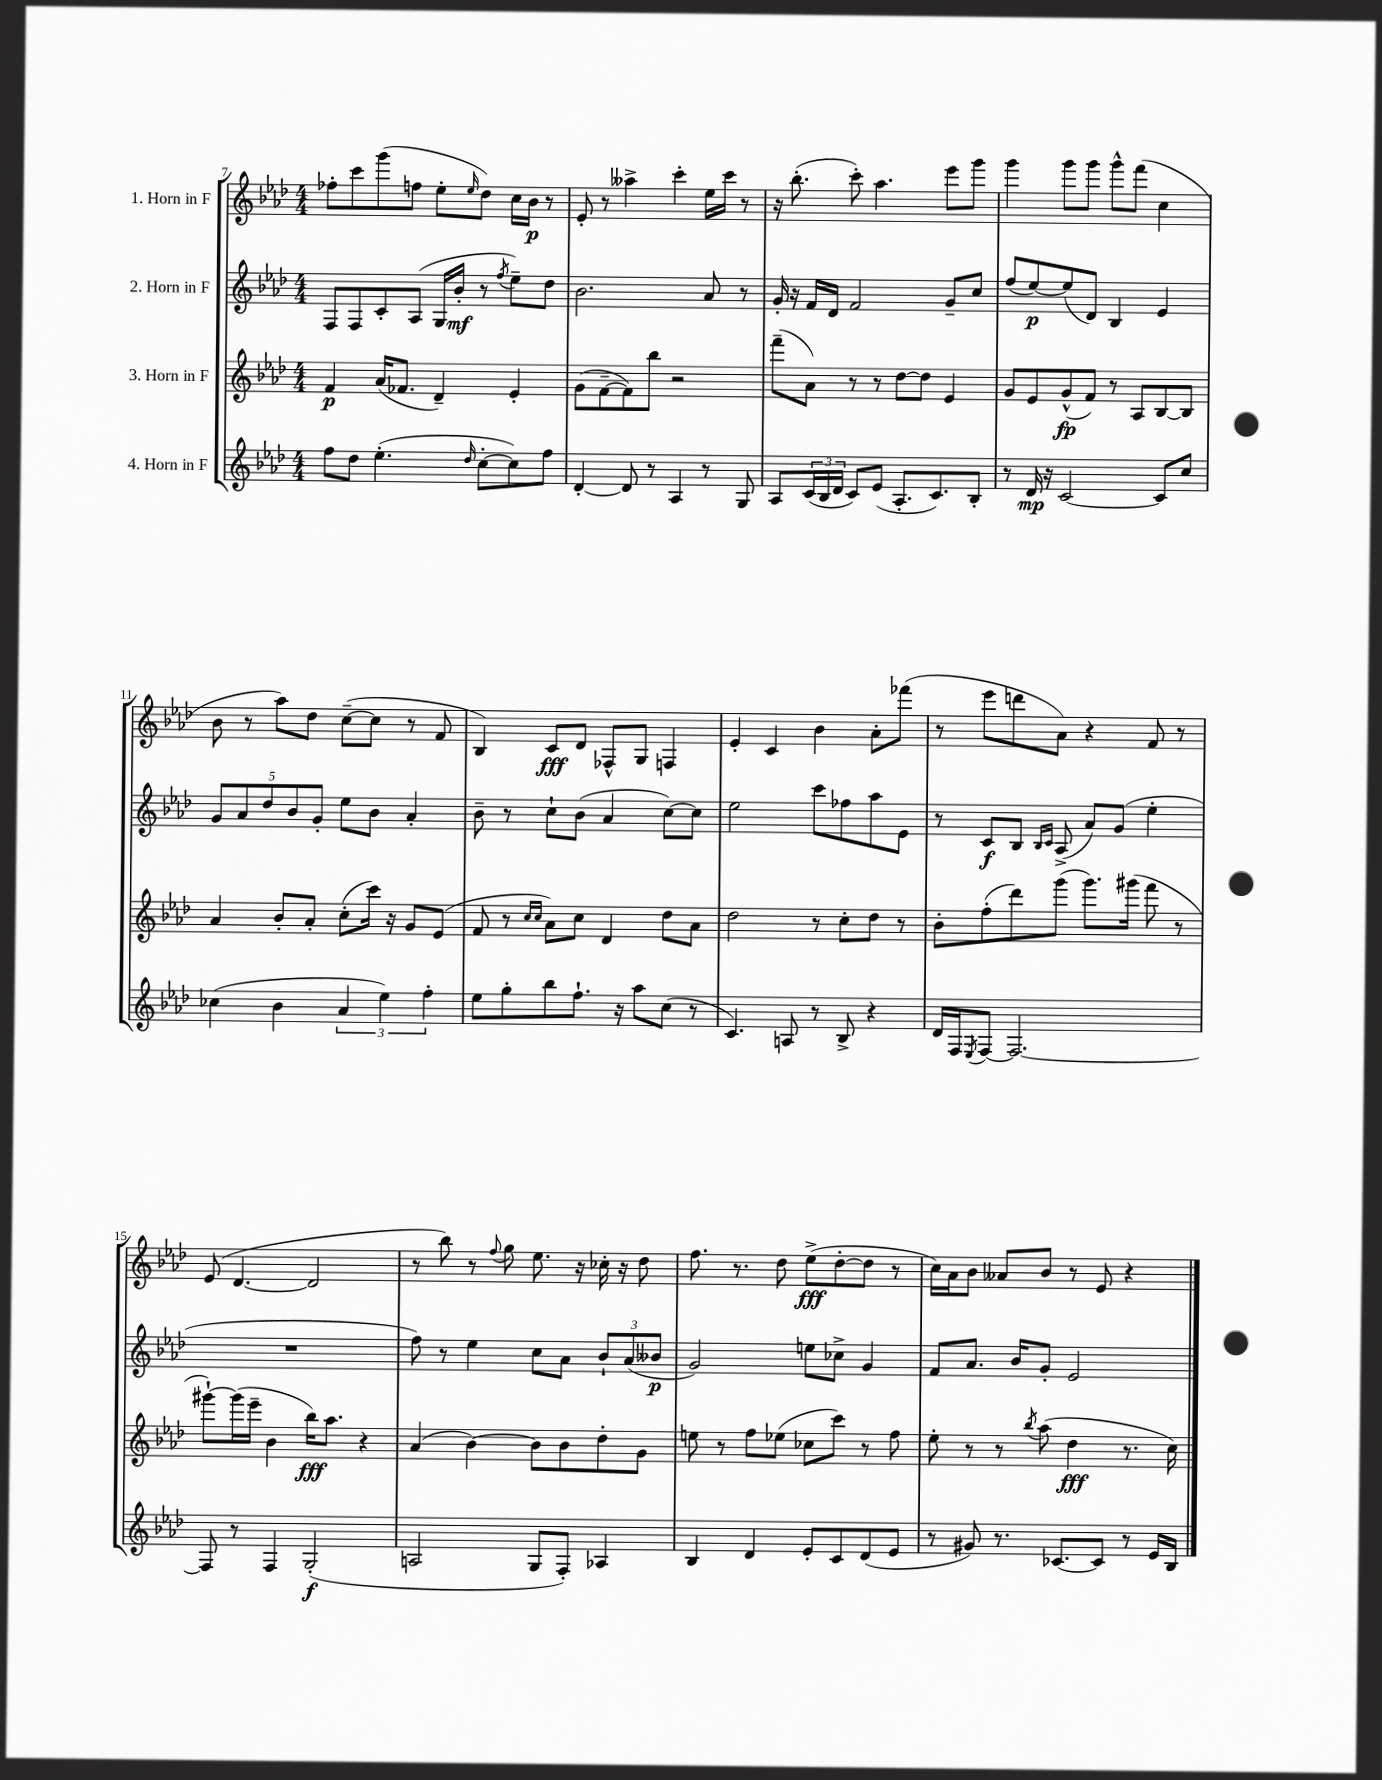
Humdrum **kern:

**kern	**kern	**kern	**kern
*staff4	*staff3	*staff2	*staff1
*clefG2	*clefG2	*clefG2	*clefG2
*k[b-e-a-d-]	*k[b-e-a-d-]	*k[b-e-a-d-]	*k[b-e-a-d-]
*M4/4	*M4/4	*M4/4	*M4/4
8ff	4f	8F	8ff-'
8dd-	.	8F	8ccc
(4.ee-'	(16a-	8c'	(8ggg
.	8.f-	.	.
.	.	(8A-	8ff
.	4d-~)	16G	8ee-'
.	.	16b-'	.
16qqdd-	.	.	16qqee-
[8cc'	.	8r	8dd-)
.	.	8qff	.
8cc])	4e-'	8ee-~)	16cc
.	.	.	16b-
8ff	.	8dd-	8r
=	=	=	=
[4d-'	(8g	2.b-	8e-'
.	[8f~	.	8r
8d-]	8f])	.	4aa--^
8r	8bb-	.	.
4A-	2r	.	4ccc'
8r	.	8a-	16ee-
.	.	.	16ccc
8G	.	8r	8r
=	=	=	=
8A-	(8fff~	16g'	16r
.	.	16r	(8.bb-'
(24c	8a-)	16f	.
24B-	.	.	.
.	.	16d-	.
24d-	.	.	.
8c)	8r	2f	8ccc')
(8e-	8r	.	4.aa-
8.A-'	[8dd-	.	.
.	8dd-]	.	.
8.c)	.	.	.
.	4e-	8g~	8eee-
8B-'	.	8cc	8ggg
=	=	=	=
8r	8g	(8ff	4ggg
16d-	8e-	[8ee-)	.
16r	.	.	.
[2c	(8g^^	(8ee-]	8ggg
.	8f)	8d-)	8ggg
.	8r	4B-	8ggg^^
.	8A-	.	(8fff
8c]	[8B-	4e-	4cc
8cc	8B-]	.	.
=	=	=	=
(4cc-	4a-	10g	8b-
.	.	10a-	.
.	.	.	8r
.	.	10dd-	.
4b-	8b-'	.	8aa-)
.	.	10b-	.
.	8a-'	.	8dd-
.	.	10g'	.
6a-	(8cc'	8ee-	([8cc~
.	16ccc)	8b-	8cc]
6ee-)	.	.	.
.	16r	.	.
.	8g	4a-'	8r
6ff'	.	.	.
.	(8e-	.	8f
=	=	=	=
8ee-	8f	8b-~	4B-)
8gg'	8r	8r	.
.	16qqcc	.	.
.	16qqcc	.	.
8bb-	8a-)	8cc`	8c
8.ff`	8cc	(8b-	8d-
.	4d-	4a-	8F-^^
16r	.	.	.
8aa-	.	.	8G
(8cc	8dd-	[8cc)	4F
8r	8a-	8cc]	.
=	=	=	=
4.c)	2dd-	2ee-	4e-'
.	.	.	4c
8A	.	.	.
8r	8r	8ccc	4b-
8B-^	8cc'	8ff-	.
4r	8dd-	8aa-	8a-'
.	8r	8e-	(8fff-
=	=	=	=
16d-	8b-'	8r	8r
16F	.	.	.
8qE-	.	.	.
[8F	(8ff'	8c	8eee-
2.F_	8ddd-)	8B-	8ddd
.	.	16qqB-	.
.	.	16qqc	.
.	(8ggg	(8A-^	8a-)
.	8.ggg)	8a-)	4r
.	.	(8g	.
.	(16ggg#	.	.
.	8fff	4ee-'	8f
.	8r	.	8r
=	=	=	=
8F]	[8ggg#`)	1r	(8e-
8r	(16ggg#]	.	[4.d-
.	16eee-~	.	.
4F	4b-	.	.
(2G'	16bb-)	.	2d-]
.	8.aa-	.	.
.	4r	.	.
=	=	=	=
2A	(4a-	8ff)	8r
.	.	8r	8bb-)
.	[4b-)	4ee-	8r
.	.	.	8qqff
.	.	.	8gg
8G	8b-]	8cc	8.ee-
8F')	8b-	8a-	.
.	.	.	16r
4A-	8dd-'	12b-`	16cc-'
.	.	.	16r
.	.	(12a-	.
.	8g	.	8dd-
.	.	12b--	.
=	=	=	=
4B-	8ee	2g)	8.ff
.	8r	.	.
.	.	.	8.r
4d-	8ff	.	.
.	(8ee-	.	8dd-
8e-'	8cc-	8ee	(8ee-^
8c	8ccc)	8cc-^	[8dd-'
(8d-	8r	4g	8dd-]
8e-	8ff	.	8r
=	=	=	=
8r	8ee-'	8f	16cc)
.	.	.	16a-
8g#)	8r	8.a-	8b-
8.r	8r	.	8a--
.	.	16b-	.
.	8qbb-	.	.
.	(8aa-	8g'	8b-
[8.c-	.	.	.
.	4dd-	2e-	8r
8c-]	.	.	8e-
8r	8.r	.	4r
16e-	.	.	.
16B-	16cc)	.	.
==	==	==	==
*-	*-	*-	*-
